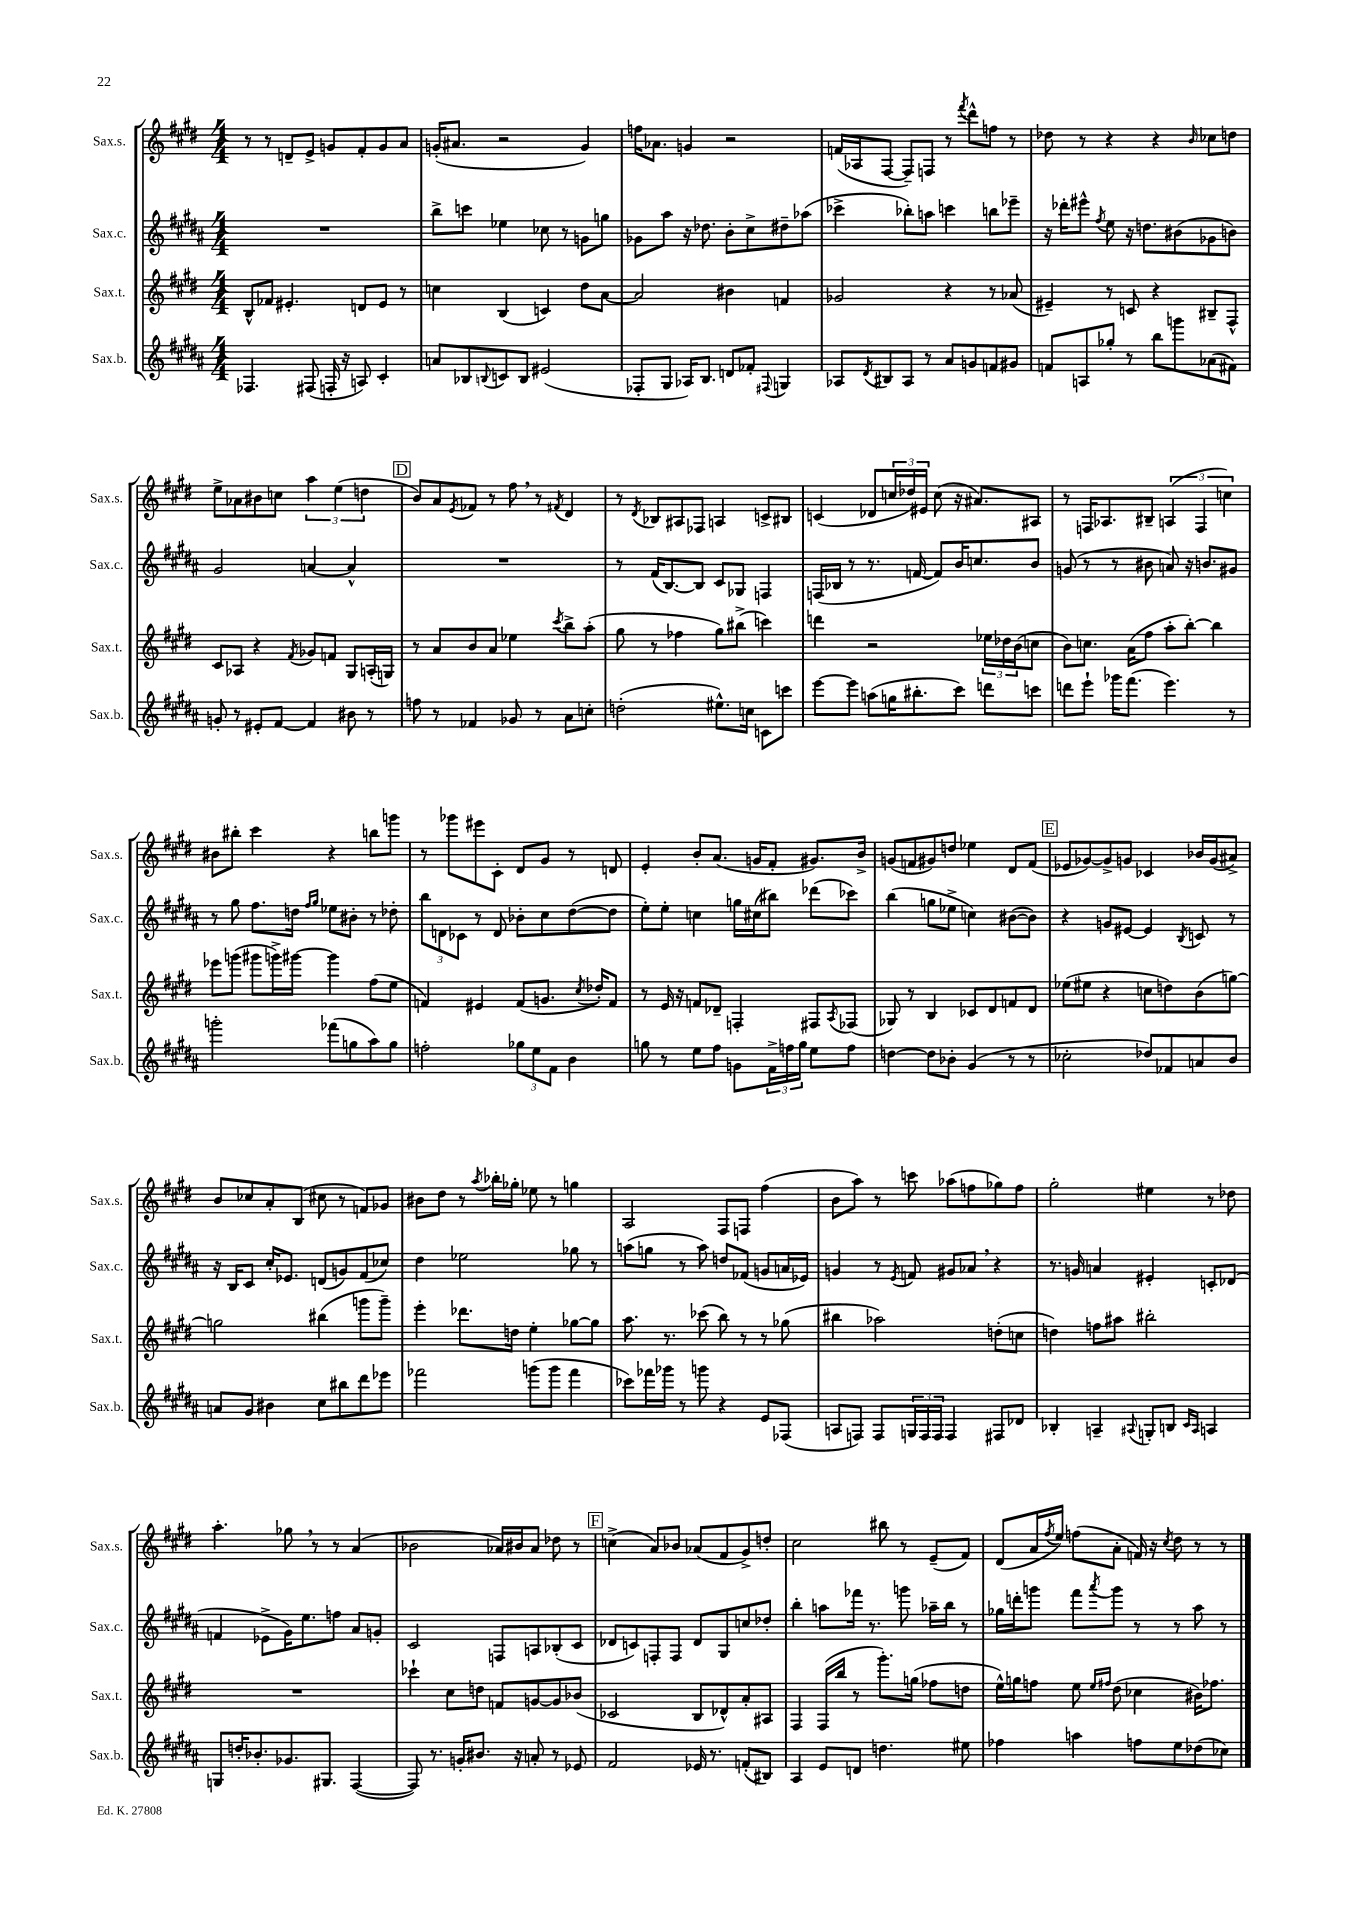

**kern	**kern	**kern	**kern
*part4	*part3	*part2	*part1
*staff4	*staff3	*staff2	*staff1
*I"Sax.b.	*I"Sax.t.	*I"Sax.c.	*I"Sax.s.
*I'Sax.b.	*I'Sax.t.	*I'Sax.c.	*I'Sax.s.
*clefG2	*clefG2	*clefG2	*clefG2
*k[f#c#g#d#a#]	*k[f#c#g#d#]	*k[f#c#g#d#a#]	*k[f#c#g#d#]
*M4/4	*M4/4	*M4/4	*M4/4
=23	=23	=23	=23
4.F-X/	8B^^/L	1r	8r
.	8f-X/J	.	8r
.	4.e#X'/	.	8dn~/L
(8F#X/	.	.	8e^/J
16Fn'/	.	.	8gn/L
16r	.	.	.
8An/)	8dn/L	.	8f#'/
4c#'/	8e#/J	.	8g/
.	8r	.	8a/J
=24	=24	=24	=24
8an/L	4ccn\	8bb^\L	(16gn'/KL
.	.	.	8.a#X/J
8B-X/	.	8cccn\J	.
8qqBn/	.	.	.
8cn/	(4B/	4ee-X\	2r
8B/J	.	.	.
(2e#X/	4cn/)	8cc-X\	.
.	.	8r	.
.	8dd#\L	8gn\L	4g/)
.	[8a\J	8ggn\J	.
=25	=25	=25	=25
8F-X'/L	2a/]	8g-X\L	16ffn\KL
.	.	.	8.a-X\J
8G#/J	.	8aa#\J	.
16A-X/KL)	.	16r	4gn/
8.B/J	.	8.dd-X\	.
8dn/L	4b#X\	8b'\L	2r
8f-X'/J	.	8cc#^\	.
8qqF#X/	.	.	.
4Gn/	4fn/	8dd#X~\	.
.	.	(8aa-X\J	.
=26	=26	=26	=26
8A-X/L	2g-X/	4ccc-X^\	(16fn/LL
.	.	.	16A-X/J
8qd#/	.	.	.
8B#X/	.	.	[8F#/J
8A-/J	.	8bb-X'\L)	8F#~/L])
8r	.	8aan\J	8Fn/J
8a#/L	4r	4cccn\	8r
.	.	.	8qfff#/
8gn/	.	.	8ddd#^^\L
8fn/	8r	8bbn\L	8ffn\J
8g#X/J	(8a-X/	8eee-X~\J	8r
=27	=27	=27	=27
8fn/L	4e#X~/)	16r	8dd-X\
.	.	16ddd-X'\KL	.
8An/	.	8eee#X^^\J	8r
.	.	8qff#/	.
8gg-X'/J	8r	8ee\	4r
8r	8cn/	16r	.
.	.	8.ddn\L	.
8bb\L	4r	.	4r
8gggn\	.	(8b#X\	.
.	.	.	16qqb/
(8a-X\	8B#X~/L	8g-X\	8cc-X\L
8f#X\J)	8F#^^/J	8bn\J)	8ddn\J
!!LO:LB:g=z
=28	=28	=28	=28
8gn'/	8c#/L	2g#/	8ee^\L
8r	8A-X/J	.	8a-X\
8e#X'/L	4r	.	8b#X\
[8f#/J	.	.	8ccn\J
.	8qf#/	.	.
4f#/]	8g-X/L	[4an/	6aa\
.	8fn/J	.	.
.	.	.	(6ee\
8b#X\	8G#/L	4a^^/]	.
.	.	.	6ddn\
8r	(16An'/L	.	.
.	16Gn/JJ)	.	.
!!LO:REH:place=s1:t=D
=29	=29	=29	=29
8ffn\	8r	1r	8b/L)
8r	8a/L	.	8a/
.	.	.	8qe/
4f-X/	8b/	.	8f-X/J
.	8a/J	.	8r
8g-X/	4ee-X\	.	8ff#,\
8r	.	.	8r
.	8qccc#/	.	8qf#X/
8a#\L	8bb^\L	.	4d#/
8ccn'\J	(8aa'\J	.	.
=30	=30	=30	=30
(2ddn'\	8gg#\	8r	8r
.	.	.	8qd#/
.	8r	(16f#/KL	8B-X/L
.	.	[8.B/)	.
.	4ff-X\	.	8A#X/
.	.	8B/J]	8F-X/J
8.ee#X^^\L)	8gg#\L)	8c#/L	4An/
.	(8bb#X^\J	8G-X/J	.
16ccn\Jk	.	.	.
8cn\L	4cccn\)	4Fn/	8cn^/L
8cccn\J	.	.	8B#X/J
=31	=31	=31	=31
[8eee\L	4dddn\	(16Fn/LL	(4cn/
.	.	16B-X/JJ	.
8eee\J]	.	8r	.
(8aan\L	2r	8.r	8d-X/L
16ggn\K	.	.	24ccn/L
.	.	.	24dd-X/)
8.bb#X'\	.	[16fn/	.
.	.	.	24e#X/JJ
.	.	8f/L])	(8cc\
8ccc#\J)	.	16b/K	16r
.	.	8.ccn/	8.a#X/L)
8dddn\L	24ee-X\LL	.	.
.	24dd-X\	.	.
.	(24b\J	.	.
8cccn\J	8ccn\J	8b/J	8A#X/J
=32	=32	=32	=32
8dddn\L	8b\L)	(8gn/	8r
8eee`\J	8.ccn\J	8r	16Fn/KL
.	.	.	8.A-X/
16ggg-X\KL	.	8r	.
(8.fff#\J	(16a\KL	.	.
.	8ff#\J	8b#X\	8B#X~/J
4.eee\)	8aa'\L	8an/)	(6An/
.	[8bb'\J)	16r	.
.	.	.	6F/
.	.	8.bn/L	.
.	4bb\]	.	.
.	.	.	6ccn\)
8r	.	8g#X/J	.
!!LO:LB:g=z
=33	=33	=33	=33
2gggn'\	8eee-X\L	8r	8b#X\L
.	(8gggn\J	8gg#\	8bb#X'\J
.	8ggg#X\L	8.ff#\L	4ccc#\
.	16gggn^\L)	.	.
.	[16ggg#X\JJ	16ddn\Jk	.
.	.	16qqff#/LL	.
.	.	16qqgg#/JJ	.
(8fff-X\L	4ggg#\]	8ee-X\L	4r
8ggn\	.	8b#X'\J	.
8aa#\)	(8ff#\L	8r	8bbn\L
8gg\J	8ee\J	8dd-X'\	8gggn\J
=34	=34	=34	=34
2ffn'\	4fn/)	12bb\L	8r
.	.	12dn\	.
.	.	.	8ggg-X\L
.	.	12c-X\J	.
.	4e#X/	8r	8eee#X\
.	.	8d/	8c#'\J
12gg-X\L	(8f/L	8b-X'\L	8d#/L
12ee\	.	.	.
.	8.gn/J	8cc#\	8g#/J
12f#\J	.	.	.
4b\	.	([8dd#\	8r
.	8qcc#/	.	.
.	16dd-X'/KL)	.	.
.	8f/J	8dd#\J]	8dn/
=35	=35	=35	=35
8ggn\	8r	8ee'\L)	4e'/
8r	16e/	8ee'\J	.
.	16r	.	.
8ee\L	8fn/L	4ccn\	8b'/L
8ff#\J	8d-X~/J	.	(8.a/J
8gn\L	4Fn'/	16ggn\LL	.
.	.	(16cc#X\J	16gn/KL
24f#^\L	.	8bb#X\J)	8f#'/J
24ffn\	.	.	.
24gg\JJ	.	.	.
8ee\L	8F#X/L	(8ddd-X\L	8.g#X/L)
.	8qA/	.	.
8ff\J	(8F-X/J	8ccc-X\J)	.
.	.	.	16b^/Jk
=36	=36	=36	=36
[4ddn\	8G-X/)	(4bb\	(8gn/L
.	8r	.	8fn/
8dd\L]	4B/	8ggn\L	8g#X/)
8b-X'\J	.	8ee-X^\J	8ddn/J
(4g#/	8c-X/L	4ccn\)	4ee-X\
.	8d#/	.	.
8r	8fn/	([8b#X\L	8d#/L
8r	8d#/J	8b#\J])	(8f/J
!!LO:REH:place=s1:t=E
=37	=37	=37	=37
2cc-X'\	(8ee-X\L	4r	8e-X/L
.	8ee#X\J	.	[8g-X/)
.	4r	8gn/L	8g-^/]
.	.	[8e#X/J	8gn/J
8dd-X/L)	8ccn\L	4e#/]	4c-X/
8f-X/	8ddn\)	.	.
.	.	8qB/	.
8an/	(8b\	8cn/	16b-X/LL
.	.	.	(16g/J
8b/J	[8ggn\J)	8r	8a#X^/J)
!!LO:LB:g=z
=38	=38	=38	=38
8an/L	2ggn\]	16r	8b/L
.	.	16B/KL	.
8g#/J	.	8c#/J	8cc-X/
4b#X\	.	16cc#'/KL	8a'/
.	.	8.e-X/J	.
.	.	.	(8B/J
8cc#\L	(4bb#X\	(8dn/L	8cc#X\
8bb#X\	.	8gn/)	8r
8ddd#\	8gggn\L	(8f#/	8fn/L)
8eee-X\J	8ggg~\J)	8cc-X/J)	8g-X/J
=39	=39	=39	=39
2fff-X\	4eee'\	4dd#\	8b#X\L
.	.	.	8dd#\J
.	8.ddd-X\L	2ee-X\	8r
.	.	.	8qaa/
.	.	.	16bb-X'\LL
.	16ddn\Jk	.	16gg-X'\JJ
(8gggn\L	4ee'\	.	8ee-X\
8ggg\J	.	.	8r
4fff-\	[8gg-X\L	8gg-X\	4ggn\
.	8gg-\J]	8r	.
=40	=40	=40	=40
8ccc-X\L)	8.aa\	(8aan\L	2A/
16fff-X\L	.	8ggn\J	.
16ggg-X\JJ	8.r	.	.
8r	.	8r	.
8gggn\	(8ccc-X\	8aa\)	.
4r	8bb\)	8ddn/L	8F#/L
.	8r	(8f-X/J	8Fn/J
8e/L	8r	8gn/L	(4ff#\
(8F-X/J	(8gg-X\	16an/L	.
.	.	16e-X/JJ)	.
=41	=41	=41	=41
8An/L	4bb#X\	4gn/	8b\L
8Fn/J)	.	.	8aa\J)
8F/L	2aa-X\)	8r	8r
.	.	8qe/	.
24Gn/L	.	8fn/	8cccn\
24F/	.	.	.
24F/JJ	.	.	.
4F/	.	8g#X/L	(8aa-X\L
.	.	8a-X,/J	8ffn\
8F#X/L	(8ddn'\L	4r	8gg-X\)
8d-X/J	8ccn\J	.	8ff\J
=42	=42	=42	=42
4B-X'/	4ddn\)	8.r	2gg#'\
.	.	16gn/	.
4An~/	8ffn\L	4an/	.
.	8aa#X\J	.	.
8qqA#X/	.	.	.
8Gn'/L	2bb#X'\	4e#X'/	4ee#X\
8Bn/J	.	.	.
16qqc#/LL	.	.	.
16qqA#/JJ	.	.	.
4An/	.	8cn'/L	8r
.	.	(8d-X/J	8dd-X\
!!LO:LB:g=z
=43	=43	=43	=43
8Gn/L	1r	4fn/	4.aa'\
16ddn'/K	.	.	.
8.b-X'/	.	.	.
.	.	8e-X^\L	.
8.g-X/	.	16g#\K)	8gg-X,\
.	.	8.ee\	.
.	.	.	8r
8.G#X/J	.	.	.
.	.	8ffn\J	8r
([4F#/	.	8a#/L	(4a/
.	.	8gn'/J	.
=44	=44	=44	=44
8F#/])	4ccc-X`\	2c#/	2b-X\
8.r	.	.	.
.	8cc#\L	.	.
16gn'/KL	.	.	.
8.b#X/J	8ddn\J	.	.
.	8fn/L	8Fn/L	16a-X/LL)
16r	.	.	16b#X/J
8an'/	[8gn/	8An/	8a-/J
8r	8g/]	(8B-X'/	8dd-X\
8e-X/	(8b-X/J	8c#/J	8r
!!LO:REH:place=s1:t=F
=45	=45	=45	=45
2f#/	2c-X/	8d-X/L	(4ccn^\
.	.	8cn/)	.
.	.	8Fn'/	8a/L)
.	.	8F/J	8b-X/J
16e-X/	8B/L	8d-/L	(8a-X/L
8.r	.	.	.
.	8d-X^^/)	8G#/	8f#/
(8fn'/L	8a'/	8ccn/	8g#^/)
8B#X/J)	8A#X/J	8dd-X'/J	8ddn'/J
=46	=46	=46	=46
4A#/	4F#/	4bb'\	2cc#\
8e/L	(16F#/LL	8aan\L	.
.	16bb/JJ	.	.
8dn/J	8r	16fff-X\Jk	.
.	.	8.r	.
4.ddn\	8.ggg#'\L)	.	8bb#X\
.	.	8gggn\	8r
.	(16ggn\Jk	.	.
.	8ff-X\L	16aa-X~\LL	(8e~/L
.	.	16bb\JJ	.
8ee#X\	8ddn\J	8r	8f#/J)
=47	=47	=47	=47
4ff-X\	16ee^^\LL)	16gg-X\LL	(8d#/L
.	16ggn\J	16dddn'\J	.
.	8ffn\J	8gggn\J	16a/L
.	.	.	8qff#/
.	.	.	16ee/JJ)
4aan\	8ee\	8fff#\L	(8ffn\L
.	16qqee/LL	.	.
.	16qqff#X/JJ	8qaaa#/	.
.	(8dd#\	8ggg\J	8a'\J
8ffn\L	4cc-X\	8r	16fn/)
.	.	.	16r
.	.	.	8qcc#/
8ee\	.	8r	8dd#\
(8dd-X\	16b#X\KL)	8aa#\	8r
.	8.ff-X\J	.	.
8cc-X\J)	.	8r	8r
==	==	==	==
*-	*-	*-	*-
